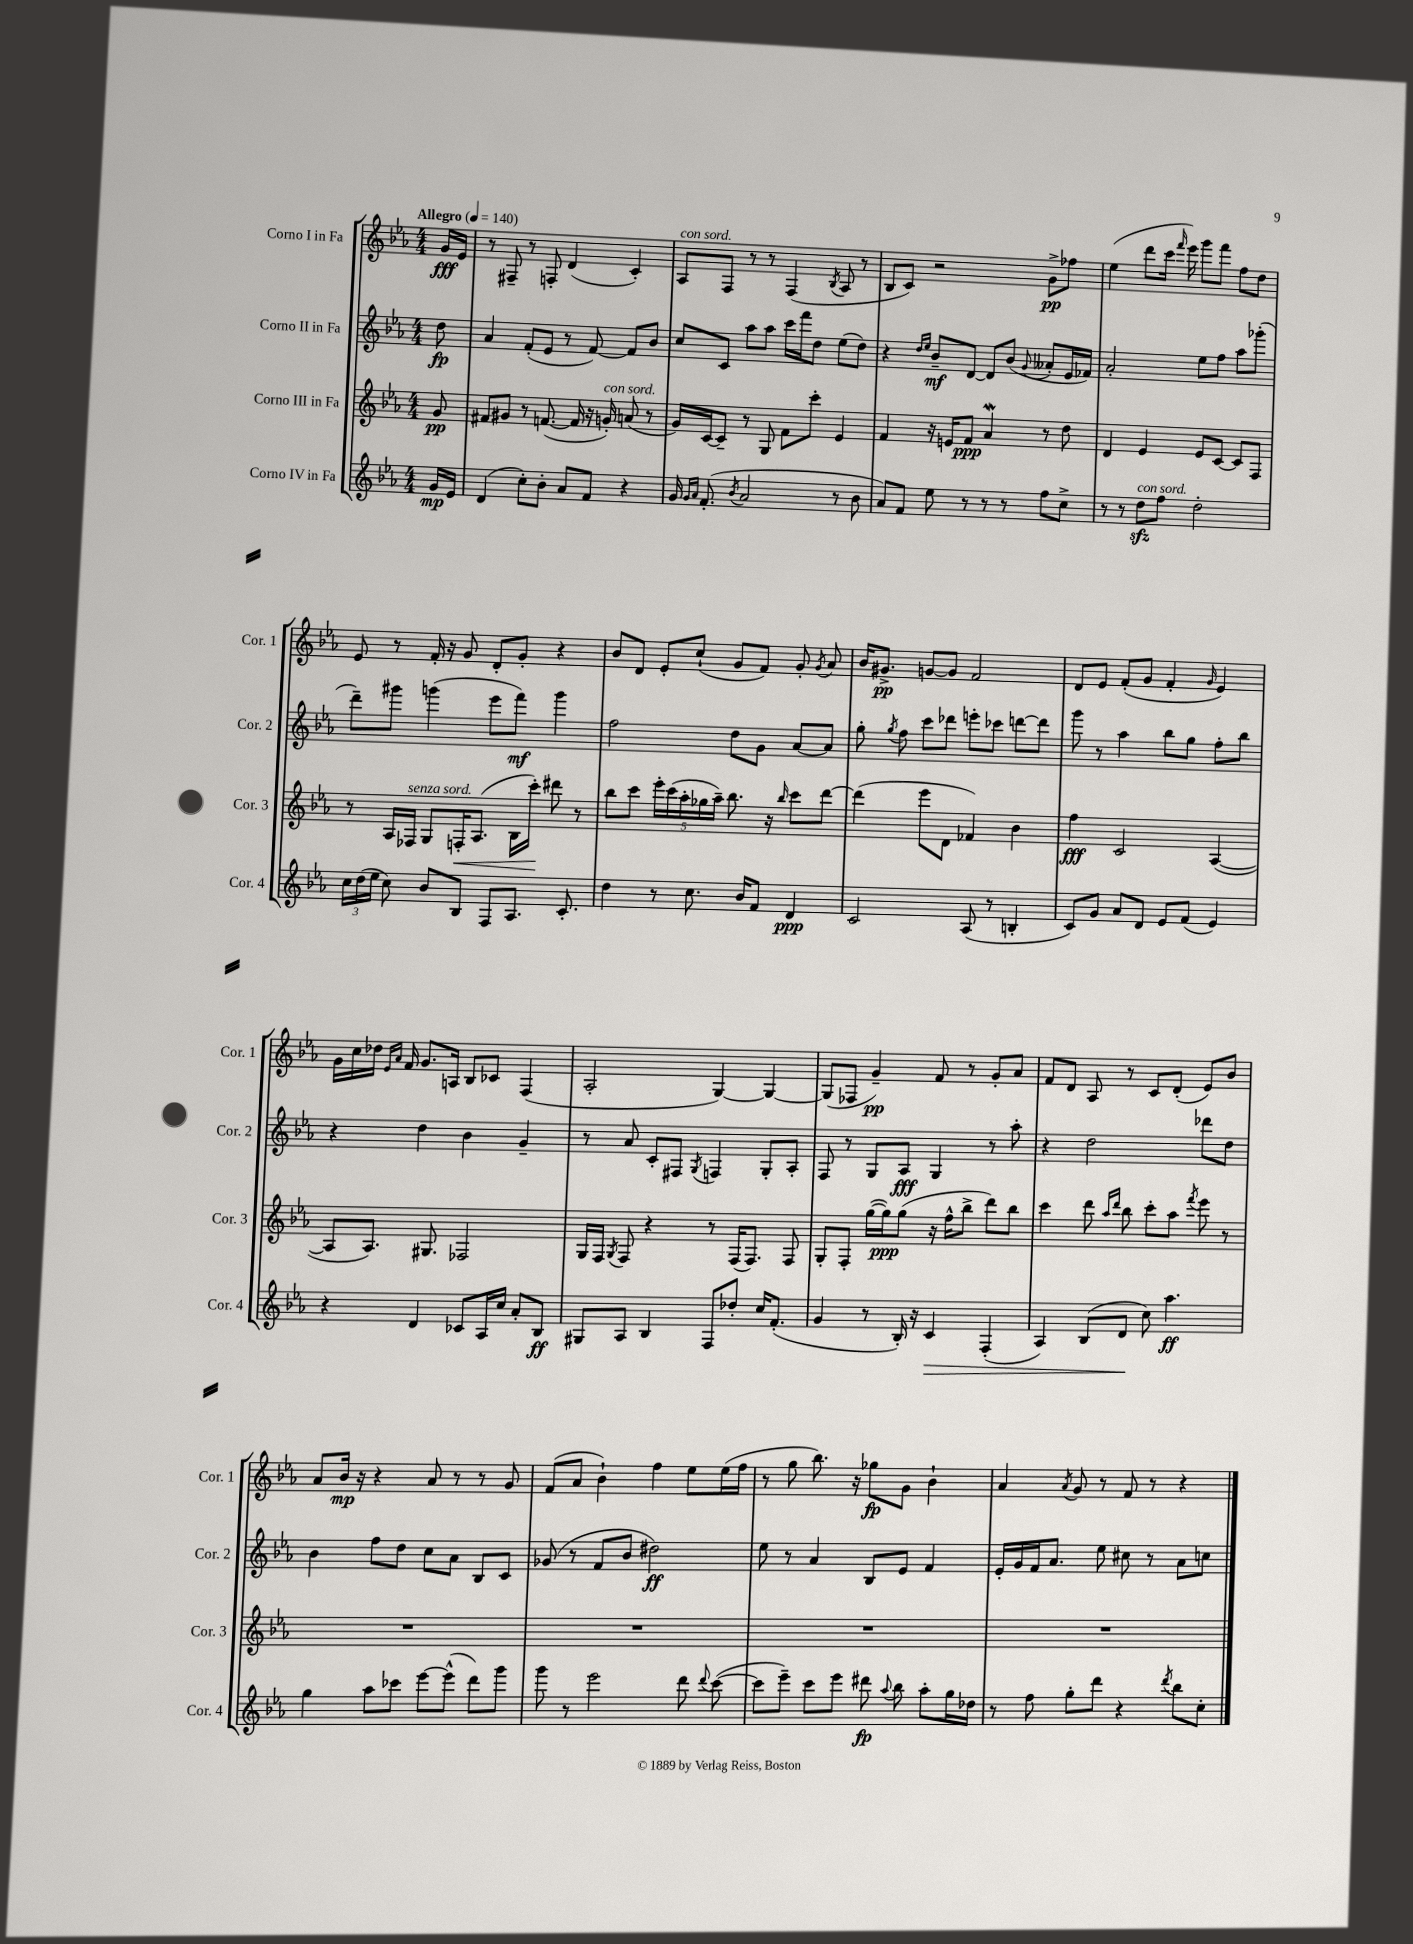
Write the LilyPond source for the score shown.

<<
\new StaffGroup <<
\new Staff = "s0" \with { instrumentName = "Corno I in Fa" shortInstrumentName = "Cor. 1" } {
    \clef treble \key ees \major \numericTimeSignature \time 4/4 \partial 8 \tempo "Allegro" 4 = 140
    \autoBeamOff g'16[\fff ees'16] |
    r8 fis8-- r8 f8-. d'4( c'4-.) |
    aes8[^\markup { \italic "con sord." } f8] r8 r8 f4( \acciaccatura { bes8 } aes8 r8 |
    bes8[ c'8]) r2 g'8[->\pp fes''8] |
    ees''4( d'''8[ c'''16] \grace { f'''16 } ees'''16) g'''8[ f'''8] f''8[ d''8] |
    ees'8 r8 f'16-. r16 g'8 d'8[-. g'8]-. r4 |
    bes'8[ d'8] ees'8[-. c''8]-!( g'8[ f'8]) g'8-. \acciaccatura { g'8 } aes'8 |
    bes'16[ gis'8.]->\pp g'8[~ g'8] f'2 |
    d'8[ ees'8] f'8[-.( g'8] f'4-. \grace { g'16 } ees'4) |
    g'16[ c''16 des''16] \grace { ees'16[ aes'16] } f'16 g'8.[ a16] bes8[ ces'8] f4( |
    aes2-. g4~) g4~ |
    g8[( fes8] g'4--\pp) f'8 r8 g'8[-. aes'8] |
    f'8[ d'8] aes8 r8 c'8[ d'8]-.( ees'8[) bes'8] |
    aes'8[ bes'16]\mp r16 r4 aes'8 r8 r8 g'8 |
    f'8[( aes'8] bes'4-!) f''4 ees''8[ ees''16( f''16] |
    r8 g''8 bes''8.) r16 ges''8[\fp g'8] bes'4-! |
    aes'4 \acciaccatura { aes'8 } g'8 r8 f'8 r8 r4 \bar "|." |
}
\new Staff = "s1" \with { instrumentName = "Corno II in Fa" shortInstrumentName = "Cor. 2" } {
    \clef treble \key ees \major \numericTimeSignature \time 4/4 \partial 8
    \autoBeamOff d''8\fp |
    aes'4 f'8[-.( ees'8] r8 f'8~) f'8[ bes'8] |
    c''8[ c'8] aes''8[ aes''8] c'''16[ f'''16 d''8] ees''8[( d''8]) |
    r4 \grace { d''16[ ees''16] } bes'8[--\mf d'8]~ d'8[ bes'8]( \appoggiatura { g'8 } aeses'8[-. ees'16 fes'16]) |
    aes'2-. ees''8[ f''8] aes''8[ ges'''8]-.( |
    d'''8[--) gis'''8] g'''4( ees'''8[ f'''8]\mf) g'''4 |
    f''2 d''8[ g'8] aes'8[~ aes'8] |
    g''8-. \acciaccatura { g''8 } f''8 c'''8[ des'''8] e'''8[-. ces'''8] d'''8[~ d'''8] |
    g'''8 r8 aes''4 bes''8[ g''8] f''8[-. bes''8] |
    r4 d''4 bes'4 g'4-- |
    r8 aes'8 c'8[-. fis8] \acciaccatura { g8 } f4 g8[-. aes8]-. |
    f8 r8 g8[ aes8]\fff g4 r8 aes''8-. |
    r4 d''2 des'''8[ d''8] |
    bes'4 f''8[ d''8] c''8[ aes'8] bes8[ c'8] |
    ges'8( r8 f'8[ bes'8] dis''2\ff) |
    ees''8 r8 aes'4 bes8[ ees'8] f'4 |
    ees'16[-. g'16 f'16 aes'8.] ees''8 cis''8 r8 aes'8[ c''8] \bar "|." |
}
\new Staff = "s2" \with { instrumentName = "Corno III in Fa" shortInstrumentName = "Cor. 3" } {
    \clef treble \key ees \major \numericTimeSignature \time 4/4 \partial 8
    \autoBeamOff g'8\pp |
    fis'8[ gis'8] r8 f'8.~( f'16 r16 g'16-.^\markup { \italic "con sord." }) a'8( r8 |
    g'16[) c'16~ c'8]-- r8 g8 f'8[ c'''8]-. ees'4 |
    f'4 r16 e'16[ f'8]\ppp aes'4\mordent r8 d''8 |
    d'4 ees'4 ees'8[ c'8]~ c'8[ f8] |
    r8 aes16[ fes16]^\markup { \italic "senza sord." } g8[ f16-.\< aes8.]( bes16[ c'''16]-.\!) dis'''8 r8 |
    bes''8[ c'''8] \tuplet 5/4 { ees'''16[-. c'''16( aes''16-. ges''16 aes''16]--) } bes''8. r16 \grace { bes''16 } c'''8[ d'''8]~ |
    d'''4( ees'''8[ d'8] fes'4) bes'4 |
    f''4\fff c'2 aes4~( |
    aes8[ aes8.]) gis8. fes2 |
    g16[ f16] \acciaccatura { g8 } f8 r4 r8 f16[( f8.]) f8 |
    g8[-. f8]-. g''16[~( g''16\ppp) g''8]( r16 f''16[-^ bes''8]-> d'''8[) bes''8] |
    c'''4 d'''8 \grace { aes''16[ d'''16] } bes''8 c'''8[-. aes''8] \acciaccatura { f'''8 } ees'''8 r8 |
    R1 |
    R1 |
    R1 |
    R1 \bar "|." |
}
\new Staff = "s3" \with { instrumentName = "Corno IV in Fa" shortInstrumentName = "Cor. 4" } {
    \clef treble \key ees \major \numericTimeSignature \time 4/4 \partial 8
    \autoBeamOff g'16[\mp ees'16] |
    d'4( c''8[-.) bes'8]-. aes'8[ f'8] r4 |
    g'16 \grace { g'16[ aes'16] } f'8.-.( \acciaccatura { bes'8 } aes'2 r8 bes'8 |
    aes'8[) f'8] ees''8 r8 r8 r8 f''8[ c''8]-> |
    r8 r8 d''8[\sfz^\markup { \italic "con sord." } f''8] d''2-. |
    \tuplet 3/2 { c''16[ d''16( ees''16] } c''8) bes'8[ bes8] f8[ aes8.] c'8.-. |
    d''4 r8 c''8. bes'16[ f'8] d'4\ppp |
    c'2 aes8( r8 b4-. |
    c'8[) g'8] aes'8[ d'8] ees'8[ f'8]( ees'4) |
    r4 d'4 ces'8[ aes16 c''16] aes'8[-. bes8]\ff |
    gis8[ aes8] bes4 f8[ des''8]-. c''16[ f'8.]-.( |
    g'4 r8 bes16-.) r16 c'4\> f4-.( |
    aes4) bes8[( d'8]\! c''8) aes''4.\ff |
    g''4 aes''8[ ces'''8] ees'''8[~ ees'''8]-^( d'''8[) g'''8] |
    g'''8 r8 ees'''2 d'''8 \appoggiatura { d'''8 } c'''8~( |
    c'''8[ ees'''8]--) c'''8[ ees'''8] dis'''8\fp \appoggiatura { aes''8 } bes''8 aes''8[-. g''16 des''16] |
    r8 f''8 g''8[-. d'''8] r4 \acciaccatura { d'''8 } bes''8[ c''8]-. \bar "|." |
}
>>
>>
\layout { \context { \Score \remove "Bar_number_engraver" } }
